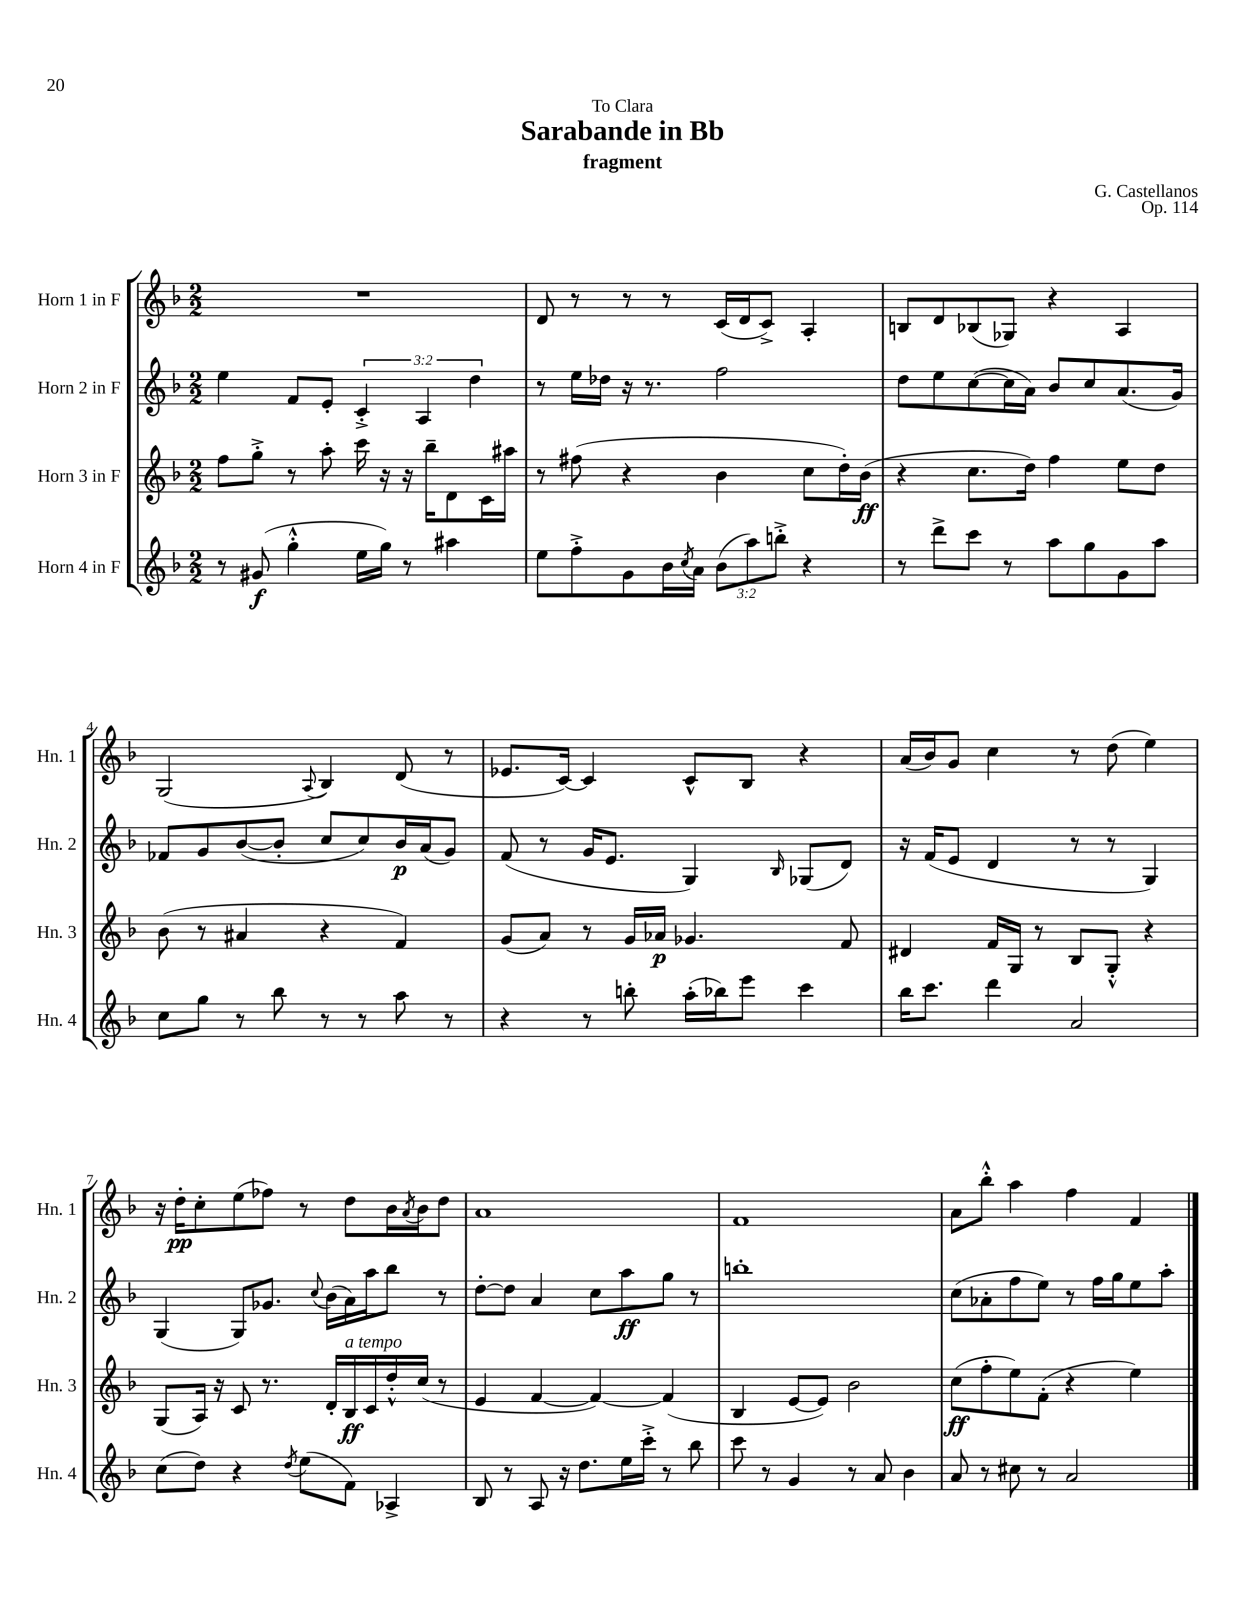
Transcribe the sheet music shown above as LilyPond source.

\header { title = "Sarabande in Bb" composer = "G. Castellanos" subtitle = "fragment" dedication = "To Clara" opus = "Op. 114" }
<<
\new StaffGroup <<
\new Staff = "s0" \with { instrumentName = "Horn 1 in F" shortInstrumentName = "Hn. 1" } {
    \clef treble \key f \major \numericTimeSignature \time 2/2
    R1 |
    d'8 r8 r8 r8 c'16( d'16 c'8->) a4-. |
    b8 d'8 bes8( ges8) r4 a4 |
    g2( \appoggiatura { a8 } bes4) d'8( r8 |
    ees'8. c'16~) c'4 c'8-^ bes8 r4 |
    a'16( bes'16) g'8 c''4 r8 d''8( e''4) |
    r16 d''16-.\pp c''8-. e''8( fes''8) r8 d''8 bes'16 \acciaccatura { a'8 } bes'16 d''8 |
    a'1 |
    f'1 |
    a'8 bes''8-.-^ a''4 f''4 f'4 \bar "|." |
}
\new Staff = "s1" \with { instrumentName = "Horn 2 in F" shortInstrumentName = "Hn. 2" } {
    \clef treble \key f \major \numericTimeSignature \time 2/2 \override Staff.TupletNumber.text = #tuplet-number::calc-fraction-text
    e''4 f'8 e'8-. \tuplet 3/2 { c'4-.-> a4 d''4 } |
    r8 e''16 des''16 r16 r8. f''2 |
    d''8 e''8 c''8~( c''16 a'16) bes'8 c''8 a'8.( g'16) |
    fes'8 g'8 bes'8~( bes'8-. c''8 c''8) bes'16\p a'16( g'8) |
    f'8( r8 g'16 e'8. g4) \grace { bes16 } ges8( d'8) |
    r16 f'16( e'8 d'4 r8 r8 g4) |
    g4( g8) ges'8. \appoggiatura { c''8 } bes'16( a'16) a''16 bes''8 r8 |
    d''8~-. d''8 a'4 c''8 a''8\ff g''8 r8 |
    b''1-. |
    c''8( aes'8-. f''8 e''8) r8 f''16 g''16 e''8 a''8-. \bar "|." |
}
\new Staff = "s2" \with { instrumentName = "Horn 3 in F" shortInstrumentName = "Hn. 3" } {
    \clef treble \key f \major \numericTimeSignature \time 2/2
    f''8 g''8-.-> r8 a''8-. c'''16 r16 r16 bes''16-- d'8 c'16 ais''16 |
    r8 fis''8( r4 bes'4 c''8 d''16-.) bes'16\ff( |
    r4 c''8. d''16) f''4 e''8 d''8 |
    bes'8( r8 ais'4 r4 f'4) |
    g'8( a'8) r8 g'16 aes'16\p ges'4. f'8 |
    dis'4 f'16 g16 r8 bes8 g8-.-^ r4 |
    g8( a16) r16 c'8 r8. d'16-. bes16\ff^\markup { \italic "a tempo" } c'16 d''16-.-^ c''16( r8 |
    e'4 f'4~ f'4~) f'4( |
    bes4 e'8~ e'8) bes'2 |
    c''8\ff( f''8-. e''8) f'8-.( r4 e''4) \bar "|." |
}
\new Staff = "s3" \with { instrumentName = "Horn 4 in F" shortInstrumentName = "Hn. 4" } {
    \clef treble \key f \major \numericTimeSignature \time 2/2 \override Staff.TupletNumber.text = #tuplet-number::calc-fraction-text
    r8 gis'8\f( g''4-.-^ e''16 g''16) r8 ais''4 |
    e''8 f''8-.-> g'8 bes'16 \acciaccatura { c''8 } a'16 \tuplet 3/2 { bes'8( a''8) b''8-.-> } r4 |
    r8 d'''8-> c'''8 r8 a''8 g''8 g'8 a''8 |
    c''8 g''8 r8 bes''8 r8 r8 a''8 r8 |
    r4 r8 b''8-. a''16-.( bes''16) e'''8 c'''4 |
    bes''16 c'''8. d'''4 a'2 |
    c''8( d''8) r4 \acciaccatura { d''8 } e''8( f'8) aes4-> |
    bes8 r8 a8 r16 d''8. e''16 c'''16-.-> r8 bes''8 |
    c'''8 r8 g'4 r8 a'8 bes'4 |
    a'8 r8 cis''8 r8 a'2 \bar "|." |
}
>>
>>
